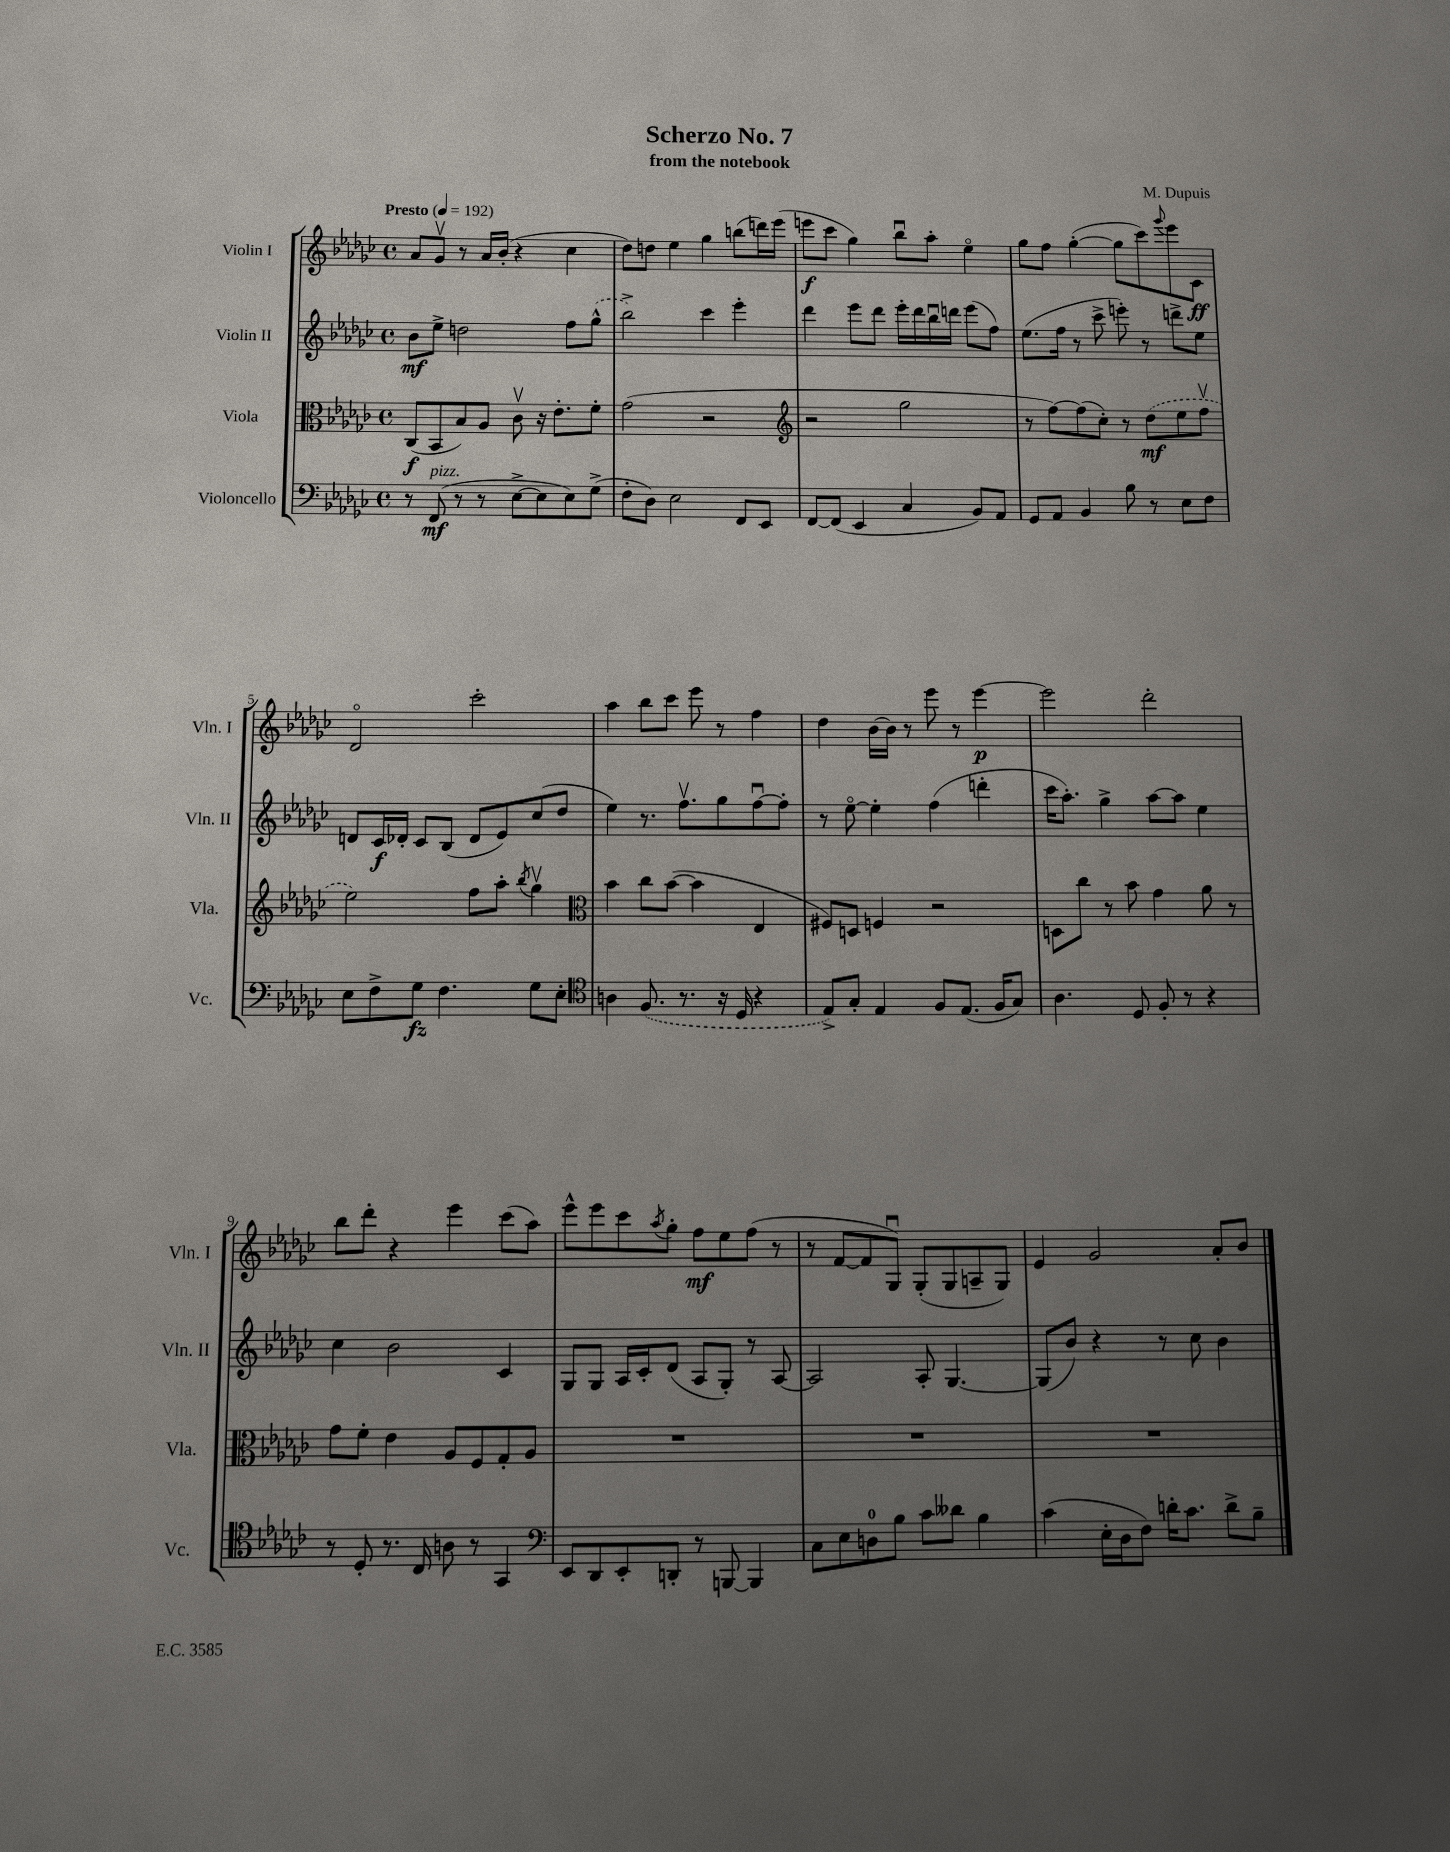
\header { title = "Scherzo No. 7" composer = "M. Dupuis" subtitle = "from the notebook" }
<<
\new StaffGroup <<
\new Staff = "s0" \with { instrumentName = "Violin I" shortInstrumentName = "Vln. I" } {
    \clef treble \key ges \major \defaultTimeSignature \time 4/4 \tempo "Presto" 4 = 192
    aes'8 ges'8\upbow r8 aes'16 bes'16-.( r4 ces''4 |
    des''8) d''8 ees''4 ges''4 b''8( d'''16) ees'''16( |
    e'''8\f ces'''8 ges''4) bes''8\downbow aes''8-. ees''4\flageolet |
    ges''8 f''8 ges''4~-.( ges''8 ces'''8) \appoggiatura { ges'''8 } ees'''8 ces'8\ff |
    des'2\flageolet ces'''2-. |
    aes''4 bes''8 ces'''8 ees'''8 r8 f''4 |
    des''4 bes'16~ bes'16 r8 ees'''8 r8 ees'''4~\p |
    ees'''2 des'''2-. |
    bes''8 des'''8-. r4 ees'''4 ces'''8( aes''8) |
    ees'''8-^ ees'''8 ces'''8 \acciaccatura { aes''8 } ges''8-. f''8\mf ees''8 f''8( r8 |
    r8 f'8~ f'8 ges8\downbow) ges8-.( ges8 a8-- ges8) |
    ees'4 ges'2 aes'8-. bes'8 \bar "|." |
}
\new Staff = "s1" \with { instrumentName = "Violin II" shortInstrumentName = "Vln. II" } {
    \clef treble \key ges \major \defaultTimeSignature \time 4/4
    bes'8\mf ees''8-> d''2 f''8 \once \slurDashed ges''8-^( |
    bes''2->) ces'''4 ees'''4-. |
    des'''4 ees'''8 des'''8 ees'''16-. des'''16 bes''16\downbow d'''16 ees'''8( f''8) |
    ees''8.( f''16 r8 ces'''8-> e'''8-.) r8 d'''8-> ees''8 |
    d'8 ces'16\f des'16-. ces'8 bes8( des'8 ees'8) ces''8( des''8 |
    ees''4) r8. f''8.\upbow ges''8 f''8~\downbow f''8-. |
    r8 ees''8~\flageolet ees''4-. f''4( d'''4-. |
    ces'''16 aes''8.-.) ges''4-> aes''8~ aes''8 ees''4 |
    ces''4 bes'2 ces'4 |
    ges8 ges8 aes16 ces'16-. des'8( aes8 ges8-.) r8 aes8~ |
    aes2 aes8-. ges4.~ |
    ges8( bes'8) r4 r8 ces''8 bes'4 \bar "|." |
}
\new Staff = "s2" \with { instrumentName = "Viola" shortInstrumentName = "Vla." } {
    \clef alto \key ges \major \defaultTimeSignature \time 4/4
    ces8\f( bes,8 bes8) aes8 ces'8\upbow r16 ees'8.-. f'8-. |
    ges'2( r2 |
    \clef treble r2 ges''2 |
    r8 f''8~) f''8( ces''8-.) r8 \once \slurDashed des''8\mf( ees''8 f''8\upbow |
    ees''2) f''8 aes''8-. \acciaccatura { bes''8 } ges''4\upbow |
    \clef alto bes'4 ces''8 bes'8~( bes'4 ees4 |
    fis8) d8 f4 r2 |
    d8 ces''8 r8 bes'8 ges'4 aes'8 r8 |
    ges'8 f'8-. ees'4 aes8 f8 ges8-. aes8 |
    R1 |
    R1 |
    R1 \bar "|." |
}
\new Staff = "s3" \with { instrumentName = "Violoncello" shortInstrumentName = "Vc." } {
    \clef bass \key ges \major \defaultTimeSignature \time 4/4
    r8 f,8\mf^\markup { \italic "pizz." }( r8 r8 ees8~-> ees8 ees8) ges8->( |
    f8-. des8) ees2 f,8 ees,8 |
    f,8~ f,8( ees,4 ces4 bes,8) aes,8 |
    ges,8 aes,8 bes,4 bes8 r8 ees8 f8 |
    ees8 f8-> ges8\fz f4. ges8 ees8-. |
    \clef tenor a4 \once \slurDashed f8.( r8. r16 des16 r4 |
    ees8->) ges8-. ees4 f8 ees8.( f16 ges8) |
    aes4. des8 f8-. r8 r4 |
    r8 des8-. r8. ces16 a8 r8 ges,4 |
    \clef bass ees,8 des,8 ees,8-. d,8-. r8 b,,8~ b,,4 |
    ces8 ees8 d8-0 bes8 ces'8 deses'8 bes4 |
    ces'4( ees16-. des16 f8) d'16-. ces'8. d'8-> bes8-- \bar "|." |
}
>>
>>
